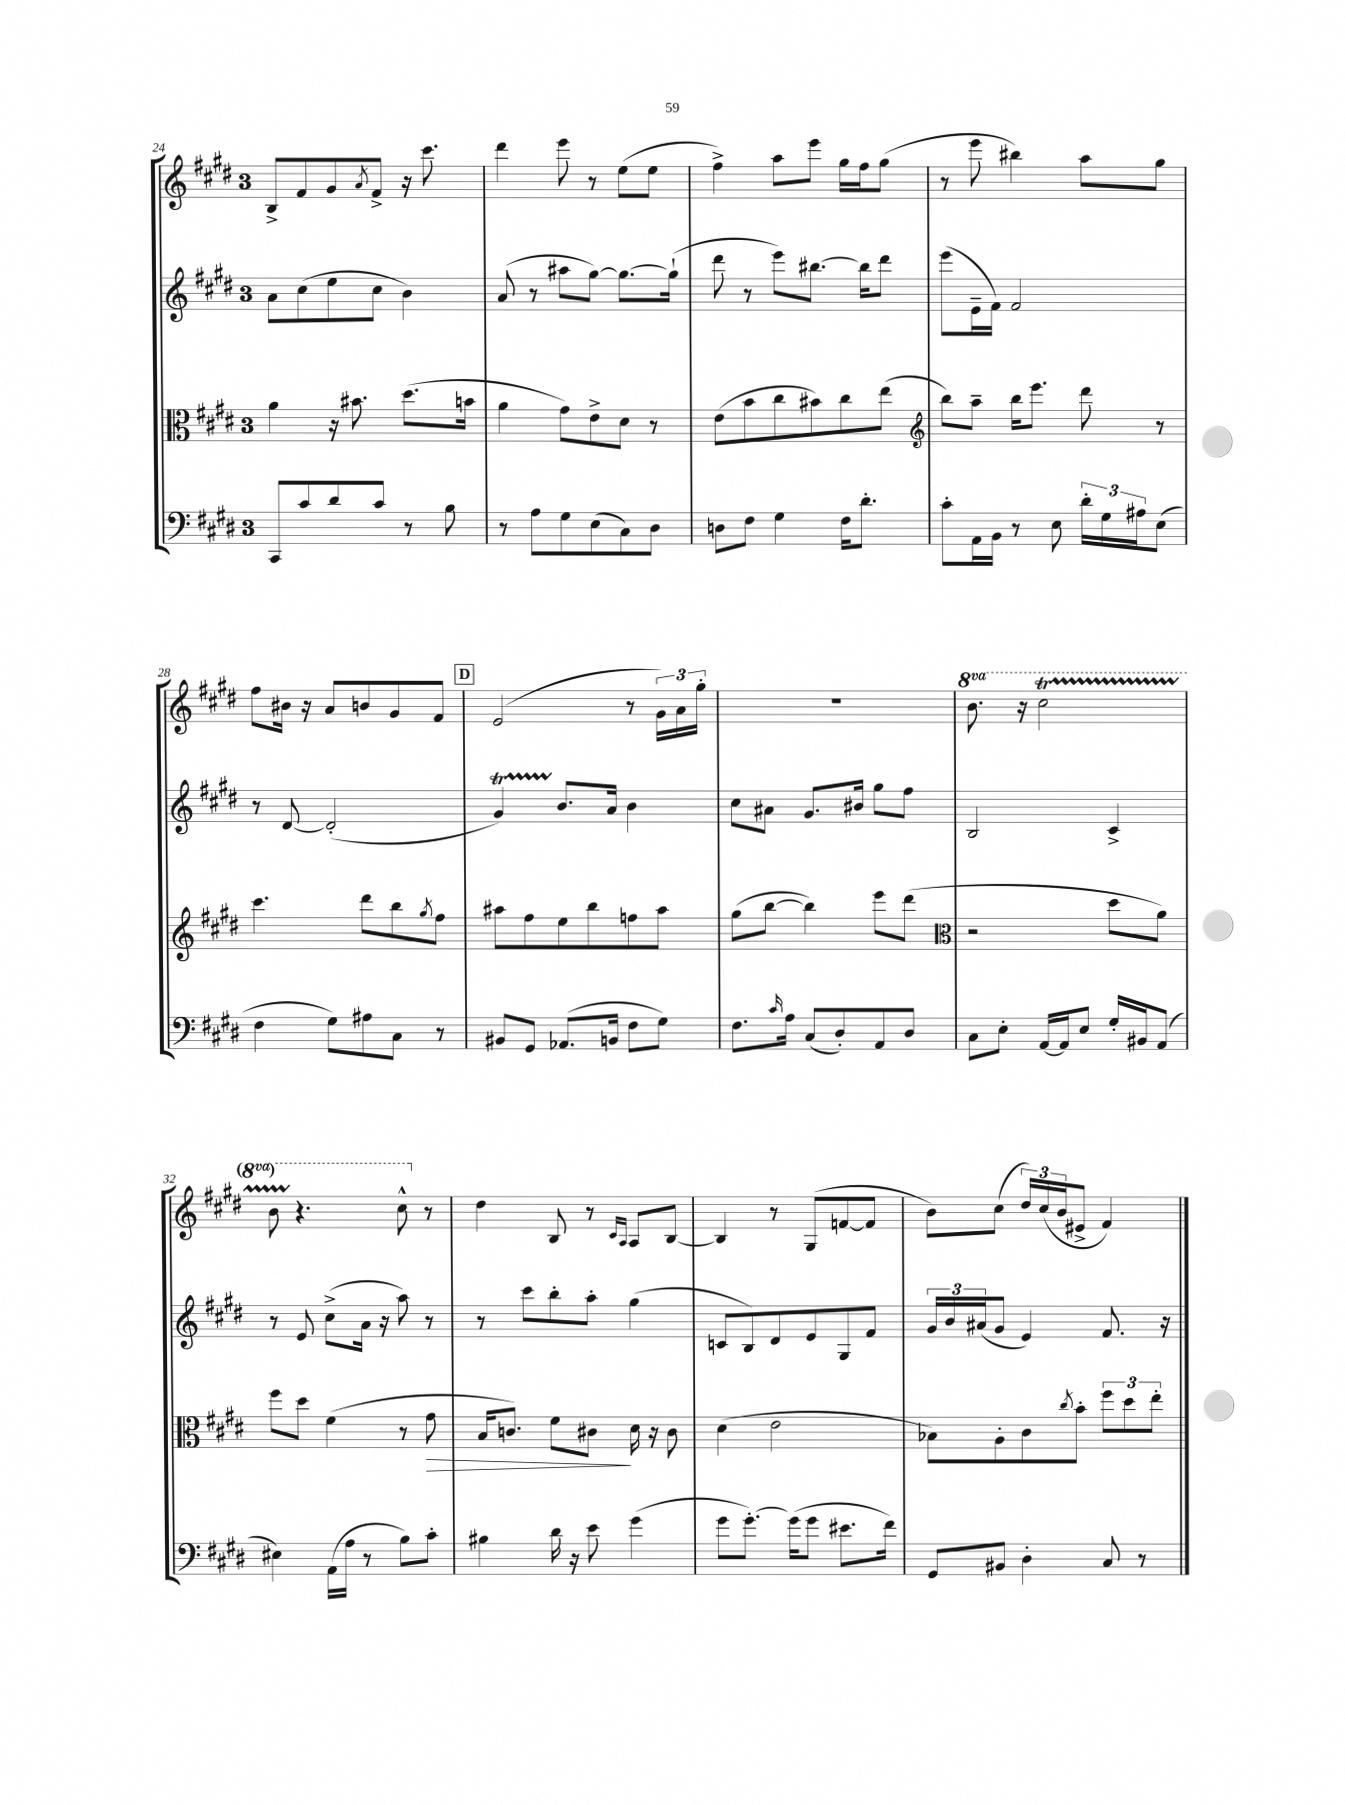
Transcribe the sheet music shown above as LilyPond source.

<<
\new StaffGroup <<
\new Staff = "s0" {
    \clef treble \key e \major \once \override Staff.TimeSignature.style = #'single-digit \time 3/4 \set Staff.ottavationMarkups = #ottavation-simple-ordinals
    b8-> fis'8 gis'8 \acciaccatura { a'8 } fis'8-> r16 cis'''8. |
    dis'''4 e'''8 r8 e''8( e''8 |
    fis''4->) a''8 e'''8 gis''16 fis''16 gis''8( |
    r8 e'''8 bis''4) a''8 gis''8 |
    fis''8 bis'16 r16 a'8 b'8 gis'8 fis'8 |
    \mark \markup { \box "D" } e'2( r8 \tuplet 3/2 { gis'16) a'16 gis''16-. } |
    R2. |
    \ottava #1 b''8. r16 cis'''2\startTrillSpan |
    b''8 r4.\stopTrillSpan cis'''8-^ \ottava #0 r8 |
    dis''4 b8 r8 \grace { cis'16 a16 } a8 b8~ |
    b4 r8 gis8( f'8~ f'8 |
    b'8) cis''8( \tuplet 3/2 { dis''16) cis''16( b'16 } eis'8-> fis'4) \bar "|." |
}
\new Staff = "s1" {
    \clef treble \key e \major \once \override Staff.TimeSignature.style = #'single-digit \time 3/4
    a'8 cis''8( e''8 cis''8 b'4) |
    a'8( r8 ais''8 gis''8~) gis''8.~ gis''16-!( |
    dis'''8 r8 e'''8) bis''8.~ bis''16 dis'''8 |
    e'''8( e'16-- fis'16) fis'2 |
    r8 dis'8~ dis'2-.( |
    \mark \markup { \box "D" } gis'4\startTrillSpan) b'8.\stopTrillSpan a'16 b'4 |
    cis''8 ais'8 gis'8. bis'16 gis''8 fis''8 |
    b2 cis'4-> |
    r8 e'8 cis''8->( a'16 r16 a''8) r8 |
    r8 cis'''8 b''8-. a''8-. gis''4( |
    c'8 b8) dis'8 e'8 gis8 fis'8 |
    \tuplet 3/2 { gis'16 b'16 ais'16( } gis'8 e'4) fis'8. r16 \bar "|." |
}
\new Staff = "s2" {
    \clef alto \key e \major \once \override Staff.TimeSignature.style = #'single-digit \time 3/4
    a'4 r16 bis'8. dis''8.( b'16 |
    a'4 gis'8) e'8-> dis'8 r8 |
    e'8( b'8 cis''8 bis'8) cis''8 e''8( |
    \clef treble b''8) a''8-- b''16 e'''8. dis'''8 r8 |
    cis'''4. dis'''8 b''8 \acciaccatura { gis''8 } fis''8 |
    \mark \markup { \box "D" } ais''8 fis''8 e''8 b''8 f''8 ais''8 |
    gis''8( b''8~ b''4) e'''8 dis'''8( |
    \clef alto r2 dis''8 a'8) |
    fis''8 dis''8 fis'4( r8 gis'8\> |
    b16 c'8.) fis'8 cis'8\! dis'16 r16 cis'8 |
    dis'4( e'2 |
    bes8) a8-. cis'8 \acciaccatura { cis''8 } b'8-. \tuplet 3/2 { fis''8 dis''8 e''8-. } \bar "|." |
}
\new Staff = "s3" {
    \clef bass \key e \major \once \override Staff.TimeSignature.style = #'single-digit \time 3/4
    cis,8 cis'8 dis'8 cis'8 r8 b8 |
    r8 a8 gis8 e8( cis8) dis8 |
    d8 fis8 gis4 fis16 dis'8.-. |
    cis'8-. a,16 b,16 r8 e8 \tuplet 3/2 { dis'16-. gis16 ais16 } e8( |
    fis4 gis8) ais8 cis8 r8 |
    \mark \markup { \box "D" } bis,8 gis,8 aes,8.( b,16 fis8 gis8) |
    fis8. \grace { cis'16 } a16 cis8( dis8-.) a,8 dis8 |
    cis8 e8-. a,16~ a,16 e8 gis16-. bis,16 a,8( |
    eis4) a,16( a16 r8 b8) cis'8-. |
    bis4 dis'16 r16 e'8 gis'4( |
    gis'8 gis'8.~-.) gis'16( gis'8 eis'8. fis'16) |
    gis,8 bis,8 dis4-. cis8 r8 \bar "|." |
}
>>
>>
\layout { \context { \Score currentBarNumber = #24 } }
